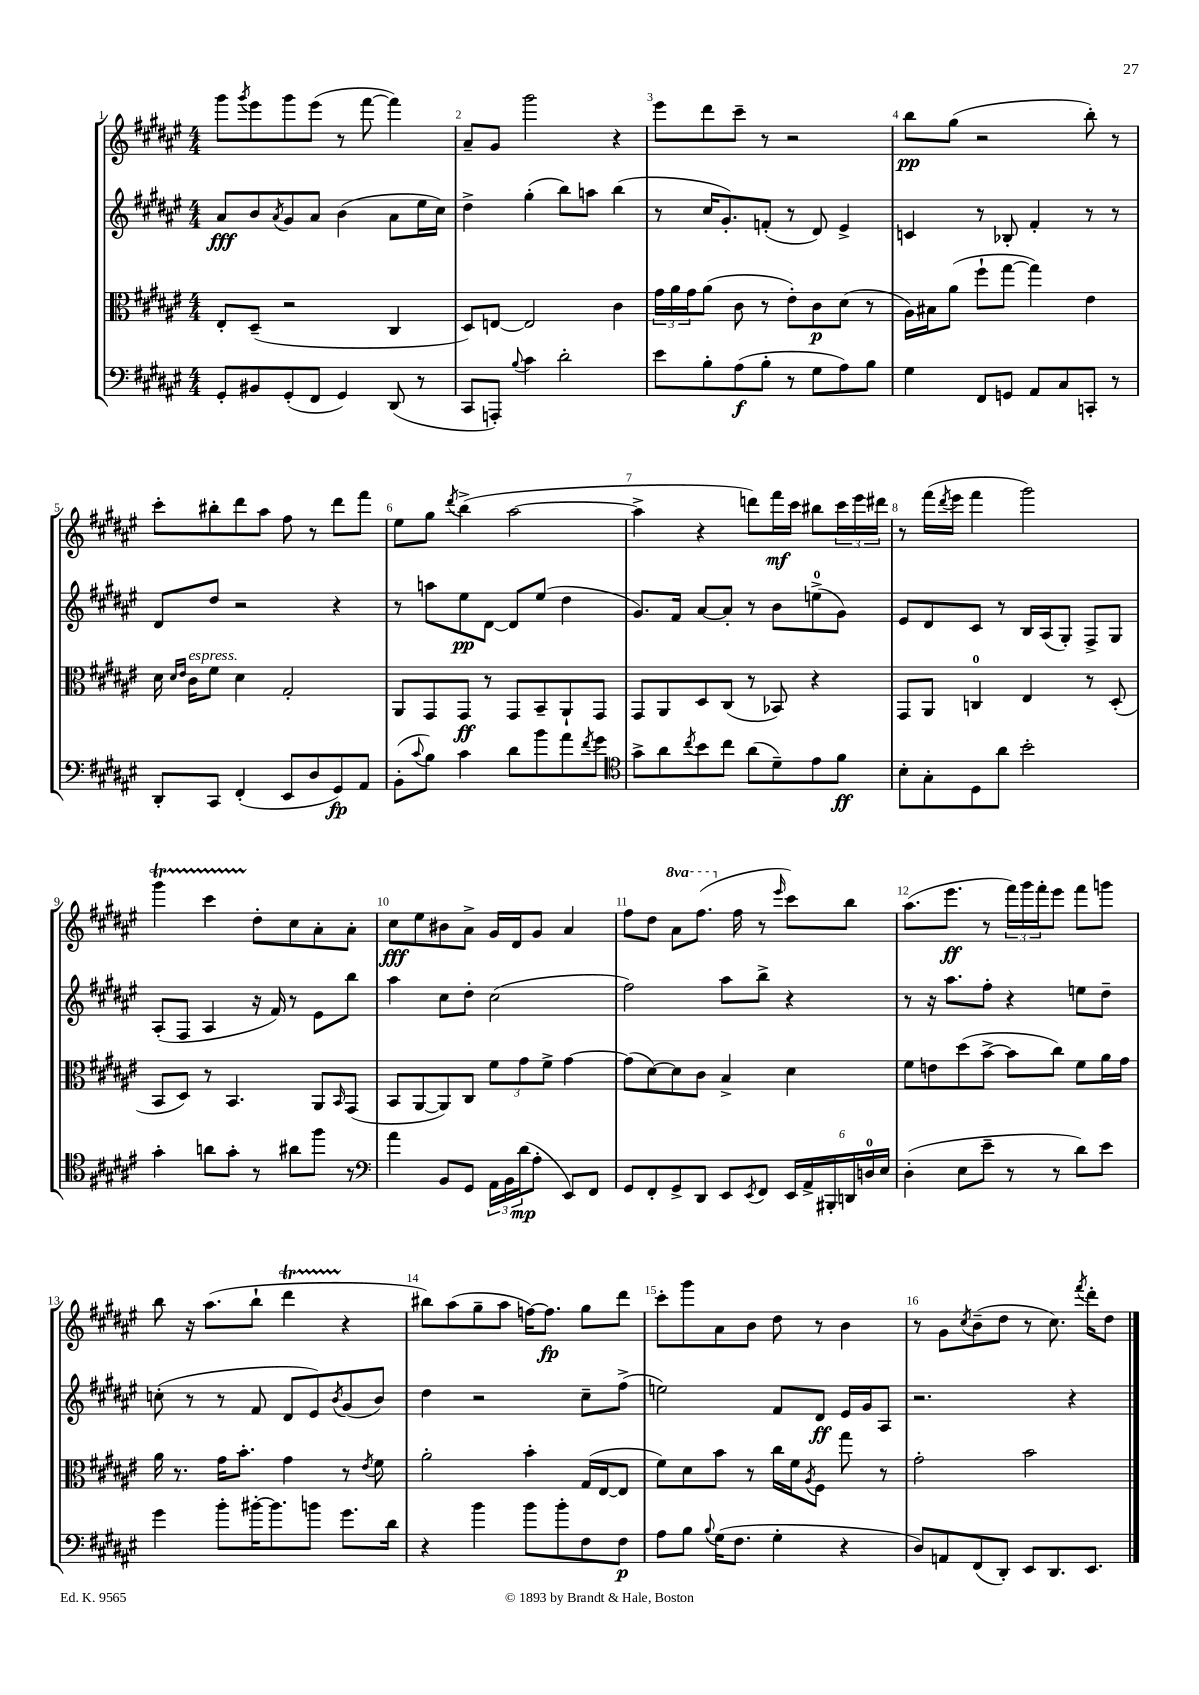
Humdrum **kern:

**kern	**kern	**kern	**kern
*staff4	*staff3	*staff2	*staff1
*clefF4	*clefC3	*clefG2	*clefG2
*k[f#c#g#d#a#e#]	*k[f#c#g#d#a#e#]	*k[f#c#g#d#a#e#]	*k[f#c#g#d#a#e#]
*M4/4	*M4/4	*M4/4	*M4/4
8GG#'/L	8E#'/L	8a#/L	8ggg#\L
.	.	.	8qggg#/
8BB#/	(8D#~/J	8b/	8eee#\
.	.	8qa#/	.
(8GG#'/	2r	8g#/	8ggg#\
8FF#/J	.	8a#/J	(8eee#\J
4GG#/)	.	(4b\	8r
.	.	.	[8fff#\
(8DD#/	4C#/	8a#\L	4fff#\])
8r	.	16ee#\L	.
.	.	16cc#\JJ)	.
=	=	=	=
8CC#/L	8D#/L)	4dd#^\	8a#~/L
8AAA'/J)	[8E/J	.	8g#/J
8qqB/	.	.	.
4c#\	2E/]	(4gg#'\	2ggg#\
2d#'\	.	8bb\L)	.
.	.	8aa\J	.
.	4c#\	(4bb\	4r
=	=	=	=
8e#\L	24g#\LL	8r	8eee#\L
.	24a#\	.	.
.	24g#\J	.	.
8B'\	(8a#\J	16cc#/LK	8ddd#\
.	.	8.g#'/)	.
(8A#\	8c#\	.	8ccc#~\J
8B'\J	8r	(8f'/J	8r
8r	8e#'\L)	8r	2r
8G#\L	8c#\	8d#/)	.
8A#\)	(8d#\J	4e#^/	.
8B\J	8r	.	.
=	=	=	=
4G#\	16A#\LL)	4c/	8bb\L
.	16B#\J	.	.
.	(8a#\J	.	(8gg#\J
8FF#/L	8ff#`\L	8r	2r
8GG/J	[8gg#\J	8B-'/	.
8AA#/L	4gg#\])	4f#'/	.
8C#/	.	.	.
8CC'/J	4e#\	8r	8bb'\)
8r	.	8r	8r
=	=	=	=
8DD#'/L	16d#\	8d#/L	8ccc#'\L
.	16qqd#/LL	.	.
.	16qqe#/JJ	.	.
.	16c#\LK	.	.
8CC#/J	8f#\J	8dd#/J	8bb#'\
(4FF#'/	4d#\	2r	8ddd#\
.	.	.	8aa#\J
8EE#/L	2G#'/	.	8ff#\
8D#/	.	.	8r
8GG#/)	.	4r	8ddd#\L
8AA#/J	.	.	8fff#\J
=	=	=	=
(8BB'\L	8AA#/L	8r	8ee#\L
8qqc#/	.	.	.
8B\J)	8GG#/	8aa\L	8gg#\J
.	.	.	8qddd#/
4c#\	8GG#/J	8ee#\	(4bb^\
.	8r	[8d#\J	.
8d#\L	8GG#/L	8d#/]L	[2aa#\
8b\	8BB~/	(8ee#/J	.
8a#\	8AA#`/	4dd#\	.
8qf#/	.	.	.
8g#\J	8GG#/J	.	.
=	=	=	=
*clefC4	*	*	*
8g#^\L	8GG#/L	8.g#/L)	4aa#^\]
8a#\	8AA#/	.	.
.	.	16f#/Jk	.
8qcc#/	.	.	.
8b\	8D#/	[8a#/L	4r
8cc#\J	(8C#/J	8a#'/]J	.
(8a#\L	8r	8r	8ddd\L)
8d#~\)	8BB-/)	8b\L	16fff#\L
.	.	.	16ccc#\JJ
8e#\	4r	(8ee^\	8bb#\L
8f#\J	.	8g#\J)	24ccc#\L
.	.	.	24eee#\
.	.	.	24ddd#\JJ
=	=	=	=
8B'\L	8GG#/L	8e#/L	8r
8G#'\	8AA#/J	8d#/	(16fff#\LL
.	.	.	8qddd#/
.	.	.	16eee#\JJ
8D#\	4C/	8c#/J	4fff#\
8a#\J	.	8r	.
2b'\	4E#/	16B/LL	2ggg#\)
.	.	(16A#/J	.
.	.	8G#'/J)	.
.	8r	8F#^/L	.
.	(8D#'/	8G#/J	.
=	=	=	=
4g#'\	8BB/L	(8A#'/L	4ggg#\
.	8D#/J)	8F#/J	.
8a\L	8r	4A#/	4ccc#\
8g#'\J	4.BB/	.	.
8r	.	16r	8dd#'\L
.	.	16f#/)	.
8a#\L	.	8r	8cc#\
8ff#\J	8AA#/L	8e#\L	8a#'\
.	16qqBB/	.	.
8r	(8GG#/J	8bb\J	8a#'\J
=	=	=	=
*clefF4	*	*	*
4a#\	8BB/L	4aa#\	8cc#\L
.	[8AA#/	.	8ee#\
8BB/L	8AA#/])	8cc#\L	8b#\
8GG#/J	8C#/J	8dd#'\J	8a#^\J
24AA#\LL	12f#\L	(2cc#\	16g#/LL
24BB\	.	.	.
.	.	.	16d#/J
(24d#\J	12g#\	.	.
8A#'\J	.	.	8g#/J
.	12f#^\J	.	.
8EE#/L)	[4g#\	.	4a#/
8FF#/J	.	.	.
=	=	=	=
8GG#/L	(8g#\]L	2ff#\)	8ff#\L
8FF#'/	[8d#\)	.	8dd#\J
8GG#^/	8d#\]	.	8aa#\L
8DD#/J	8c#\J	.	(8.fff#\J
8EE#/L	4B^/	8aa#\L	.
.	.	.	16ff#\
8qEE#/	.	.	.
8FF#/J	.	8bb^\J	8r
.	.	.	16qqeee#/
24EE#/LL	4d#\	4r	8ccc#\L)
24AA#^/	.	.	.
24BBB#'/	.	.	.
24DD/	.	.	8bb\J
24D/	.	.	.
24E#/JJ	.	.	.
=	=	=	=
(4D#'\	8f#\L	8r	(8.aa#\L
.	8e\	16r	.
.	.	8.aa#\L	8.eee#\J
8E#\L	(8dd#\	.	.
8e#~\J	[8b^\J	8ff#'\J	8r
8r	8b\]L	4r	24fff#\LL)
.	.	.	24ggg#\
.	.	.	24fff#'\J
8r	8cc#\J)	.	8eee#\J
8d#\L)	8f#\L	8ee\L	8fff#\L
8e#\J	16a#\L	8dd#~\J	8ggg\J
.	16g#\JJ	.	.
=	=	=	=
4g#\	16a#\	(8cc'\	8bb\
.	8.r	.	.
.	.	8r	16r
.	.	.	(8.aa#\L
8b'\L	16g#\LK	8r	.
.	8.b'\J	.	.
[16b#'\K	.	8f#/	8bb`\J
8.b#\]	.	.	.
.	4g#\	8d#/L	4ddd#\
8b\J	.	8e#/)	.
.	.	8qb/	.
8.g#\L	8r	(8g#/	4r
.	8qe#/	.	.
.	8f#\	8b/J)	.
16d#\Jk	.	.	.
=	=	=	=
4r	2a#'\	4dd#\	8bb#\L)
.	.	.	(8aa#\
4b\	.	2r	8gg#~\
.	.	.	8aa#\J
8b\L	4b'\	.	[16ff\LK)
.	.	.	8.ff\]J
8b'\	.	.	.
8F#\	(16G#/LL	8cc#~\L	8gg#\L
.	[16E#/J	.	.
8F#\J	8E#/]J	(8ff#^\J	8ddd#\J
=	=	=	=
8A#\L	8f#\L)	2ee\)	8ccc#'\L
8B\J	8d#\	.	8ggg#\
8qqB/	.	.	.
(16G#\LK	8b\J	.	8a#\
8.F#\J	.	.	.
.	8r	.	8b\J
4G#'\	16cc#\LL	8f#/L	8dd#\
.	16f#\J	.	.
.	8qA#/	.	.
.	8F#\J	8d#/J	8r
4r	8gg#\	16e#/LL	4b\
.	.	16g#/J	.
.	8r	8A#/J	.
=	=	=	=
8D#/L)	2g#'\	2.r	8r
8AA/	.	.	8g#\L
.	.	.	8qcc#/
(8FF#/	.	.	(8b~\
8DD#'/J)	.	.	8dd#\J
8EE#/L	2b\	.	8r
8.DD#/	.	.	8.cc#\)
.	.	4r	.
.	.	.	8qfff#/
8.EE#/J	.	.	16ddd#'\LK
.	.	.	8dd#\J
==	==	==	==
*-	*-	*-	*-
